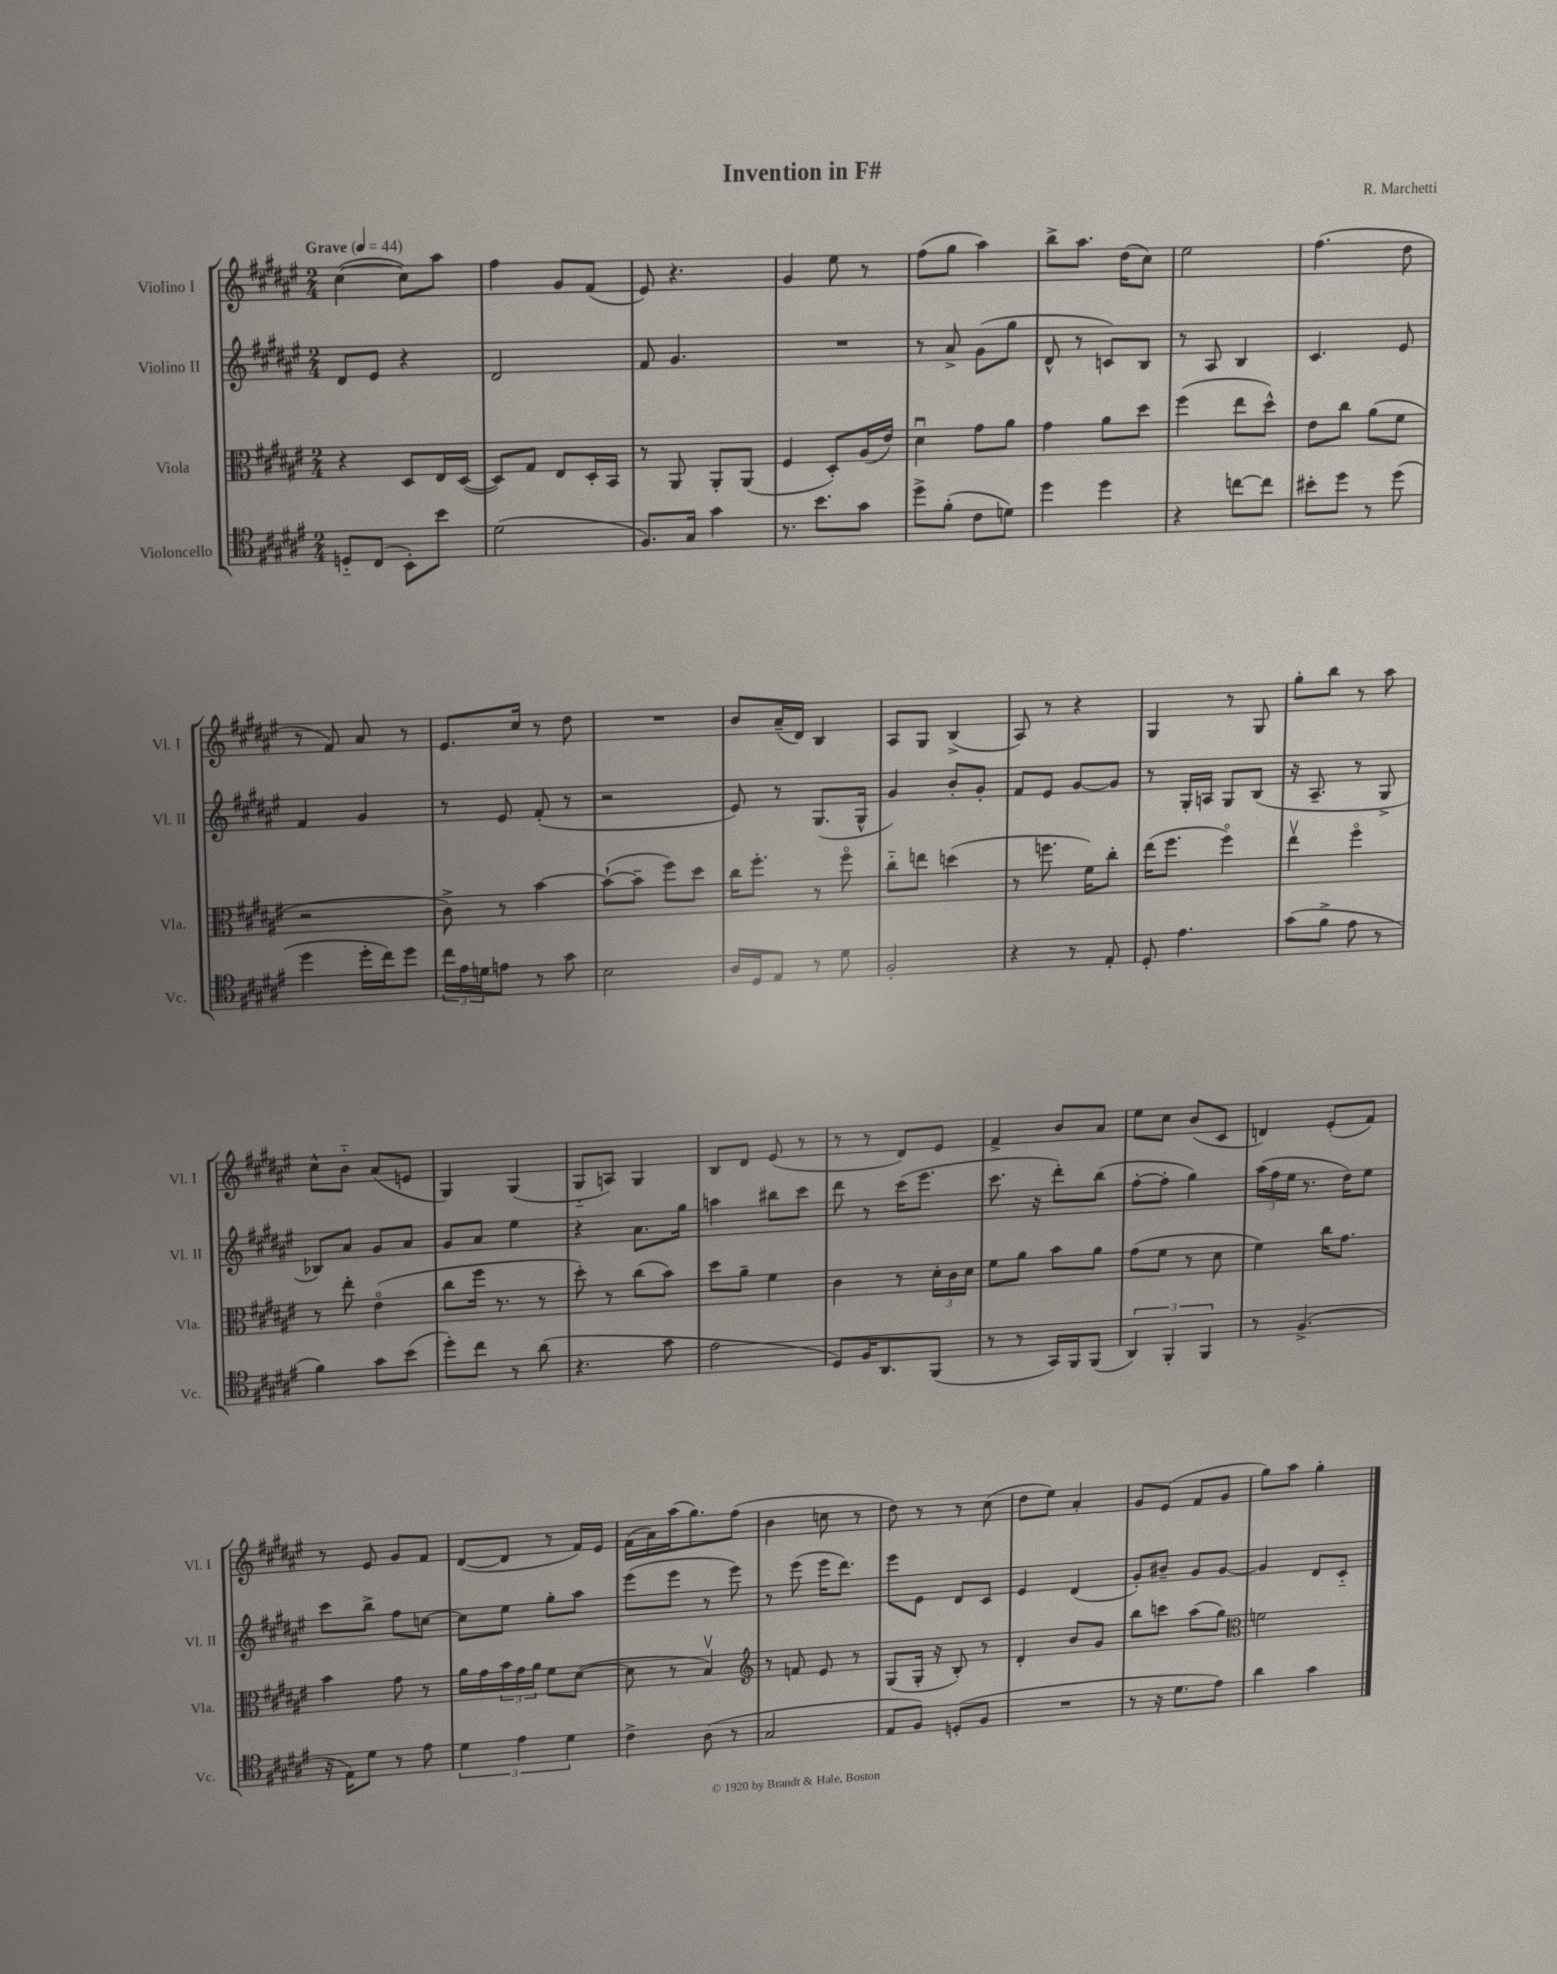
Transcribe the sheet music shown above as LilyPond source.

\header { title = "Invention in F#" composer = "R. Marchetti" }
<<
\new StaffGroup <<
\new Staff = "s0" \with { instrumentName = "Violino I" shortInstrumentName = "Vl. I" } {
    \clef treble \key fis \major \numericTimeSignature \time 2/4 \tempo "Grave" 4 = 44
    cis''4~( cis''8) ais''8 |
    fis''4 gis'8 fis'8( |
    eis'8) r4. |
    gis'4 eis''8 r8 |
    fis''8( gis''8 ais''4) |
    b''8-> ais''8. dis''16( cis''8) |
    eis''2 |
    fis''4.( dis''8 |
    r8 fis'8) ais'8 r8 |
    eis'8. cis''16 r8 dis''8 |
    R2 |
    b'8 ais'16--( dis'16) b4 |
    ais8 gis8 b4->( |
    ais8) r8 r4 |
    gis4 r8 gis8 |
    gis''8-. b''8 r8 ais''8 |
    cis''8-^ b'8-_ ais'8( e'8 |
    gis4) gis4( |
    gis8-_ a8) gis4 |
    b8 dis'8 eis'8( r8 |
    r8 r8 dis'8) eis'8 |
    fis'4-> b'8 ais'8 |
    eis''8 cis''8 b'8( cis'8 |
    d'4) eis'8-.( fis'8) |
    r8 eis'8 gis'8 fis'8 |
    dis'8~( dis'8 r8 fis'16) eis'16 |
    fis'16( ais'16) ais''16( gis''8.) fis''8( |
    b'4 c''8 r8 |
    dis''8) r8 r8 cis''8( |
    dis''8 eis''8) ais'4-. |
    gis'8 eis'8( fis'8 gis'8 |
    gis''8) ais''8 gis''4-. \bar "|." |
}
\new Staff = "s1" \with { instrumentName = "Violino II" shortInstrumentName = "Vl. II" } {
    \clef treble \key fis \major \numericTimeSignature \time 2/4
    dis'8 eis'8 r4 |
    dis'2 |
    fis'8 gis'4. |
    R2 |
    r8 ais'8-> gis'8( gis''8 |
    dis'8-^ r8 c'8) b8 |
    r8 ais8 b4 |
    cis'4. eis'8 |
    fis'4 gis'4 |
    r8 eis'8 fis'8-.( r8 |
    r2 |
    eis'8) r8 gis8.( gis16-^ |
    gis'4) b'8-. gis'8-. |
    fis'8 eis'8 gis'8~ gis'8 |
    r8 gis16-. a16 gis8 b8( |
    r16 ais8.-- r8 gis8-> |
    bes8) ais'8 gis'8 ais'8 |
    gis'8 ais'8 eis''4 |
    r4 ais'8. gis''16 |
    a''4 bis''8 cis'''8 |
    dis'''8 r8 cis'''16( eis'''8. |
    cis'''8. r16 dis'''8-.) b''8( |
    fis''8~-. fis''8-. gis''4) |
    \tuplet 3/2 { ais''16( fis''16 eis''16 } r8. dis''16) eis''8 |
    cis'''8 b''8-> fis''8 c''8~ |
    c''8 eis''8 gis''8-. ais''8 |
    eis'''8( eis'''8 r8 eis'''8) |
    r8 eis'''8( eis'''16 dis'''8.) |
    eis'''8 eis'8 dis'8 cis'8 |
    eis'4 dis'4( |
    gis'8-.) bis'8-- gis'8 gis'8~ |
    gis'4 dis'8 cis'8-_ \bar "|." |
}
\new Staff = "s2" \with { instrumentName = "Viola" shortInstrumentName = "Vla." } {
    \clef alto \key fis \major \numericTimeSignature \time 2/4
    r4 dis8 eis16 dis16~( |
    dis8) gis8 eis8 dis16-. b,16 |
    r8 ais,8 ais,8-. ais,8( |
    fis4 dis8-.) ais16( eis'16) |
    dis'4\downbow gis'8 ais'8 |
    gis'4 ais'8 dis''8 |
    fis''4( eis''8 dis''8-^) |
    eis'8 cis''8 ais'8( fis'8 |
    r2 |
    cis'8->) r8 b'4~ |
    b'8~-!( b'8-- fis''8) dis''8 |
    cis''16 fis''8.-. r8 fis''8\flageolet |
    cis''8-_ e''8 d''4( |
    r8 f''8. fis'16) cis''8-. |
    eis''16( fis''8. fis''4\flageolet) |
    eis''4\upbow fis''4\flageolet |
    r8 eis''8-. eis'4\flageolet( |
    cis''8 fis''16 r8. r8 |
    dis''8-.) r8 cis''8( b'8) |
    dis''8 ais'8-- fis'4 |
    cis'4 r8 \tuplet 3/2 { dis'16-. cis'16 dis'16 } |
    fis'8 ais'8 b'8 ais'8 |
    gis'8( fis'8 r8 dis'8 |
    fis'4) cis''16 gis'8. |
    b'4 gis'8 r8 |
    ais'16 gis'16 \tuplet 3/2 { b'16 gis'16 ais'16 } fis'8 dis'8~( |
    dis'8 r8 b4\upbow) |
    \clef treble r8 f'8 eis'8 r8 |
    gis8( gis16-. r16 b8-.) r8 |
    dis'4-. b'8 gis'8 |
    b''8 c'''8 ais''8( gis''8) |
    \clef alto f'2 \bar "|." |
}
\new Staff = "s3" \with { instrumentName = "Violoncello" shortInstrumentName = "Vc." } {
    \clef tenor \key fis \major \numericTimeSignature \time 2/4
    d8-_ cis8( b,8-.) b'8 |
    dis'2( |
    fis8.) gis16 gis'4 |
    r8. b'8. gis'8 |
    dis''8-> fis'8-.( cis'8 d'8) |
    dis''4 dis''4 |
    r4 c''8~ c''8 |
    bis'8-. dis''8 r8 dis''8( |
    dis''4 dis''16-. cis''16) dis''8 |
    \tuplet 3/2 { cis''16 eis'16 d'16 } e'8 r8 gis'8 |
    b2 |
    ais16 dis16 eis8 r8 dis'8 |
    fis2-. |
    r4 r8 eis8-. |
    dis8-. eis'4. |
    gis'8( fis'8-> eis'8 r8 |
    fis'4) gis'8 b'8( |
    dis''8-.) cis''8 r8 ais'8( |
    r4. gis'8 |
    eis'2 |
    dis8) fis16 ais,8. fis,8( |
    r8 r8 gis,16) fis,16 fis,8( |
    \tuplet 3/2 { ais,4) fis,4-. fis,4 } |
    r8 fis4.->( |
    r16 eis16) dis'8 r8 eis'8 |
    \tuplet 3/2 { dis'4 eis'4 dis'4 } |
    cis'4-> ais8( r8 |
    gis2 |
    eis8 fis8) d8-.( fis8 |
    R2 |
    r8 r16 dis'8. eis'8) |
    ais'4 gis'4 \bar "|." |
}
>>
>>
\layout { \context { \Score \remove "Bar_number_engraver" } }
